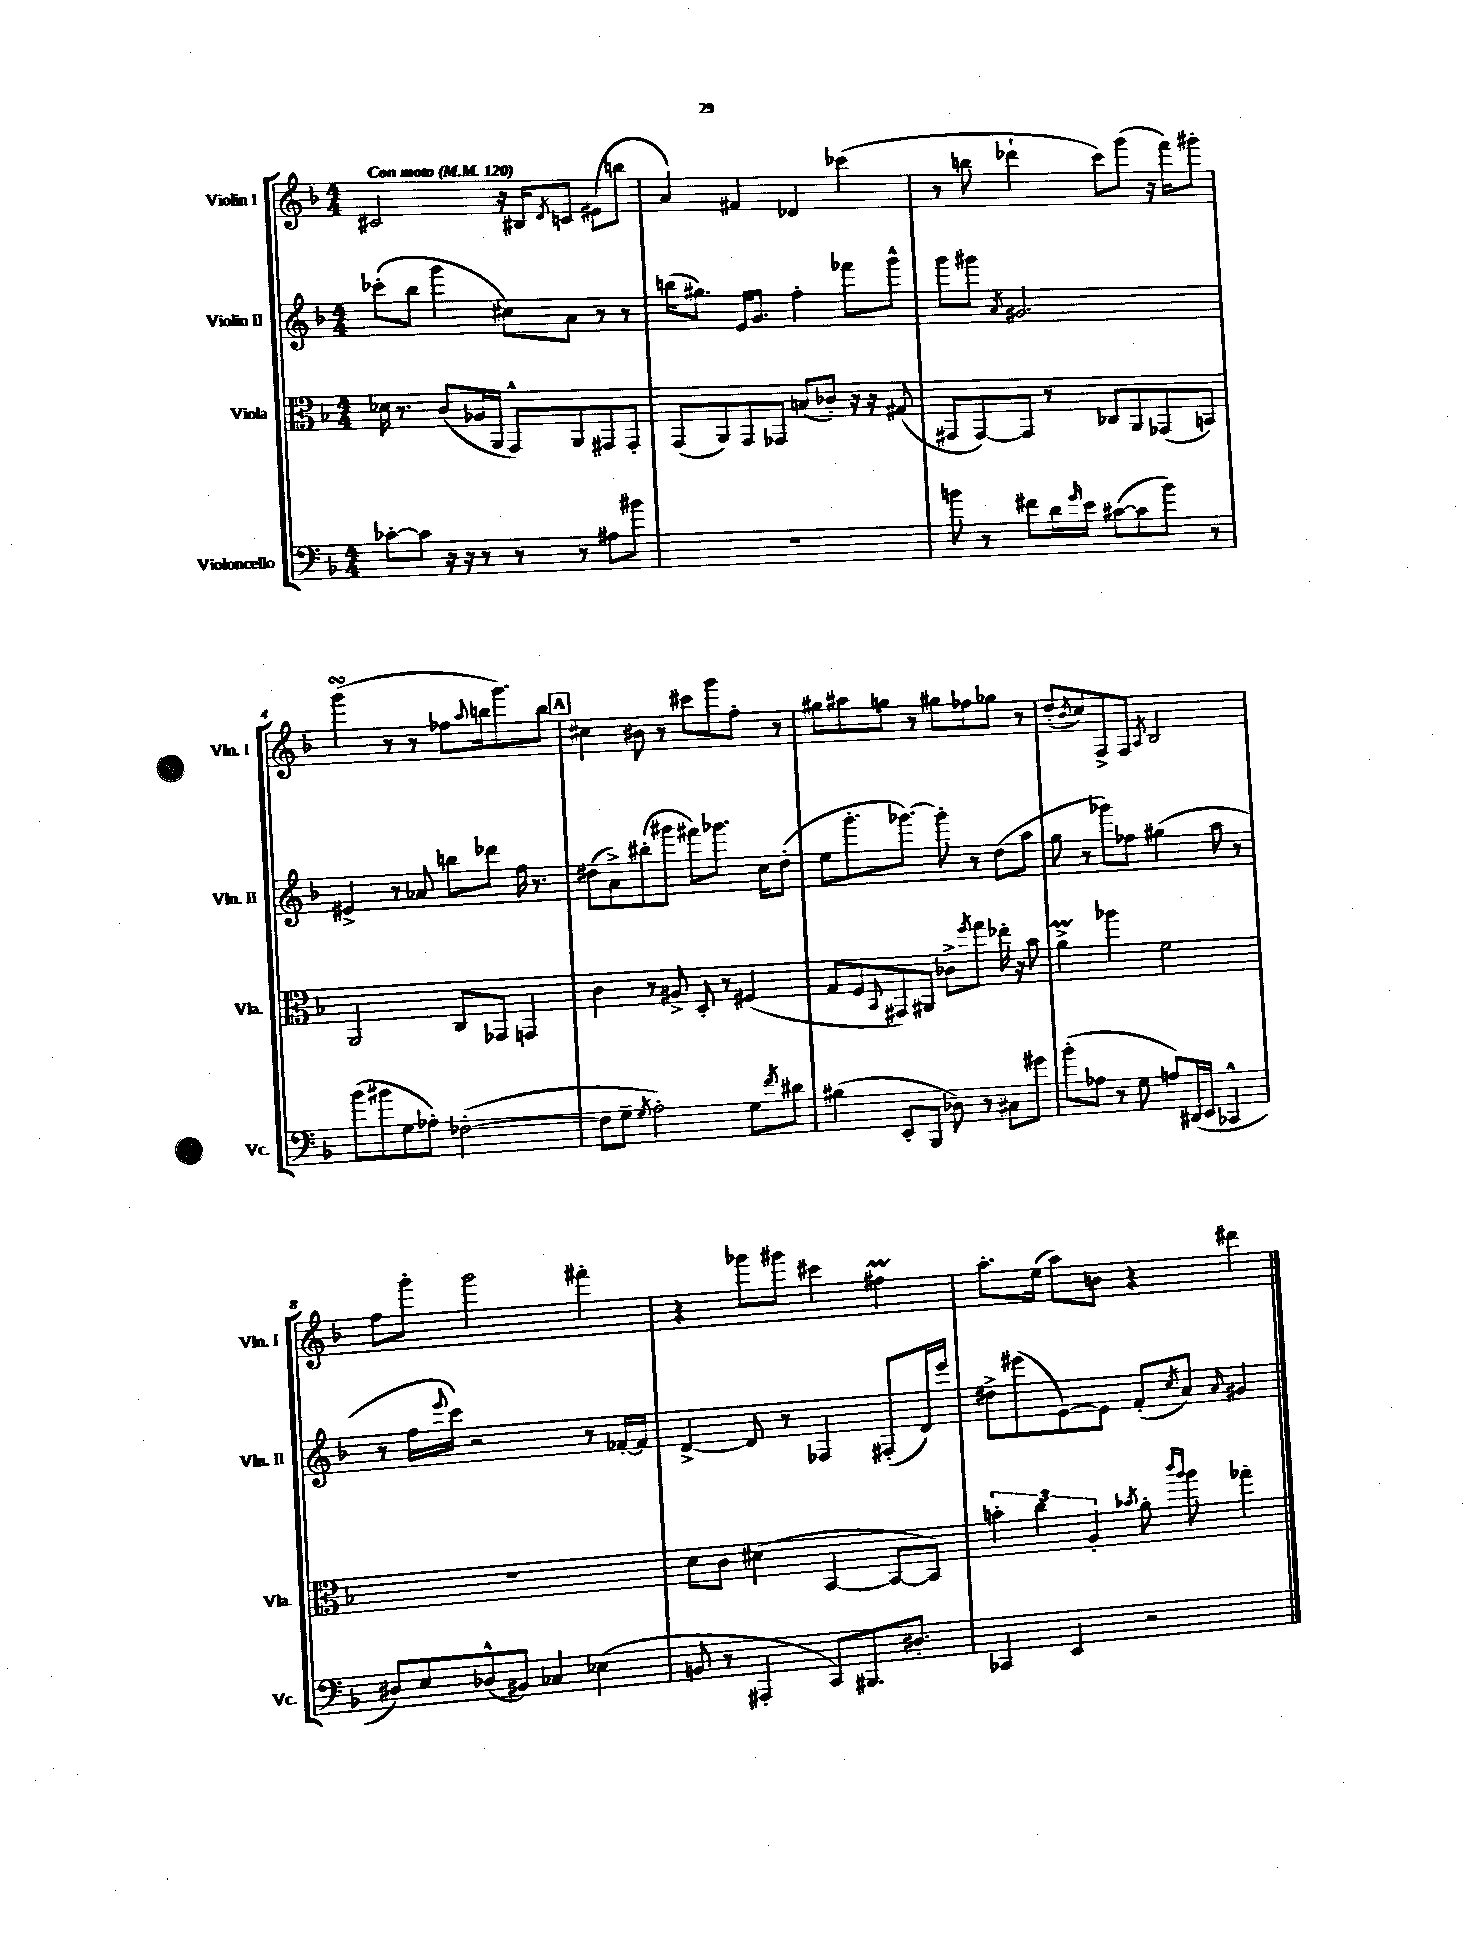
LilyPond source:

<<
\new StaffGroup <<
\new Staff = "s0" \with { instrumentName = "Violin I" shortInstrumentName = "Vln. I" } {
    \clef treble \key f \major \numericTimeSignature \time 4/4 \tempo "Con moto" 4 = 120
    cis'2 r16 bis16 \acciaccatura { d'8 } c'8 eis'8( b''8 |
    a'4) fis'4 des'4 ces'''4( |
    r8 b''8 des'''4-! c'''8) g'''8( r16 f'''16) gis'''8-. |
    g'''4\turn( r8 r8 fes''8 \appoggiatura { a''8 } b''16 g'''8.) b''8 |
    \mark \markup { \box "A" } cis''4 bis'8 r8 cis'''8 g'''8 f''8-. r8 |
    gis''8 ais''8 g''8 r8 gis''8 fes''8 ges''8 r8 |
    d''8-.( \acciaccatura { bes'8 } c''8) f8-> f8 \acciaccatura { a8 } bes2 |
    f''8 g'''8-. g'''2 fis'''4-. |
    r4 ges'''8 gis'''8 cis'''4 fis''4\prall |
    a''8.-. e''16( a''8) b'8 r4 dis'''4 \bar "|." |
}
\new Staff = "s1" \with { instrumentName = "Violin II" shortInstrumentName = "Vln. II" } {
    \clef treble \key f \major \numericTimeSignature \time 4/4
    ces'''8-.( bes''8 g'''4 cis''8) a'8 r8 r8 |
    b''16( gis''8.) e'16 g'8. f''4-. fes'''8 g'''8-^ |
    g'''8 gis'''8 \acciaccatura { a'8 } gis'2. |
    eis'4-> r8 aes'8 b''8 des'''8 f''16 r8. |
    \mark \markup { \box "A" } dis''8( a'8->) bis''8-.( gis'''8 fis'''8) ges'''8. c''16 dis''8-.( |
    e''8 g'''8.-. ges'''8.~) ges'''8-. r8 d''8( a''8 |
    g''8 r8 ges'''8) fes''8 gis''4( a''8 r8 |
    r8 f''16 \appoggiatura { e'''8 } c'''16) r2 r8 fes'16~-. fes'16 |
    d'4~-> d'8 r8 fes4 fis8-.( d'16) e'''16 |
    dis''8-> eis'''8( e'8~) e'8 f'8-.( \acciaccatura { c''8 } a'8) \grace { a'16 } gis'4 \bar "|." |
}
\new Staff = "s2" \with { instrumentName = "Viola" shortInstrumentName = "Vla." } {
    \clef alto \key f \major \numericTimeSignature \time 4/4
    des'16 r8. c'8( aes16 a,16 g,8-^) a,8 gis,8 gis,8-. |
    g,8( a,8) g,8 ges,8 b8( ces'8-.) r16 r16 gis8( |
    gis,8 gis,8~) gis,8 r8 ces8 a,8 ges,8( b,8) |
    a,2 c8 ges,8 g,4 |
    \mark \markup { \box "A" } c'4 r8 ais8-> d8-. r8 fis4( |
    g8 f8 \appoggiatura { bes,8 } gis,8) ais,8 ces'8-> \acciaccatura { f''8 } g''8 ees''16-. r16 bes'8 |
    a'4->\prall aes''4 f'2 |
    R1 |
    d'8 c'8 dis'4( bes,4~ bes,8~ bes,8) |
    \tuplet 3/2 { b'4-. c''4 a4-. } \acciaccatura { bes'8 } a'8-. \grace { c'''16 a''16 } a''8 ges''4-. \bar "|." |
}
\new Staff = "s3" \with { instrumentName = "Violoncello" shortInstrumentName = "Vc." } {
    \clef bass \key f \major \numericTimeSignature \time 4/4
    ces'8~-. ces'8 r16 r16 r8 r8 r8 ais8 bis'8 |
    R1 |
    b'8 r8 fis'8 d'16 \grace { g'16 } e'16 cis'8~( cis'8 b'8) r8 |
    bes'8( bis'8 g8 aes8-.) fes2~-.( |
    \mark \markup { \box "A" } fes8 g8-- \acciaccatura { g8 } a2-.) g8 \acciaccatura { f'8 } dis'8 |
    bis4( e,8-. bes,,8 des8) r8 cis8 gis'8 |
    bes'8-.( aes8 r8 g8 a8) dis,16( e,16 ces,4-^ |
    dis8) e8 des8-^( bis,8) ces4 ees4( |
    b,8 r8 ais,,4-. c,8) bis,,8. dis8.-. |
    ces,4 e,4 r2 \bar "|." |
}
>>
>>
